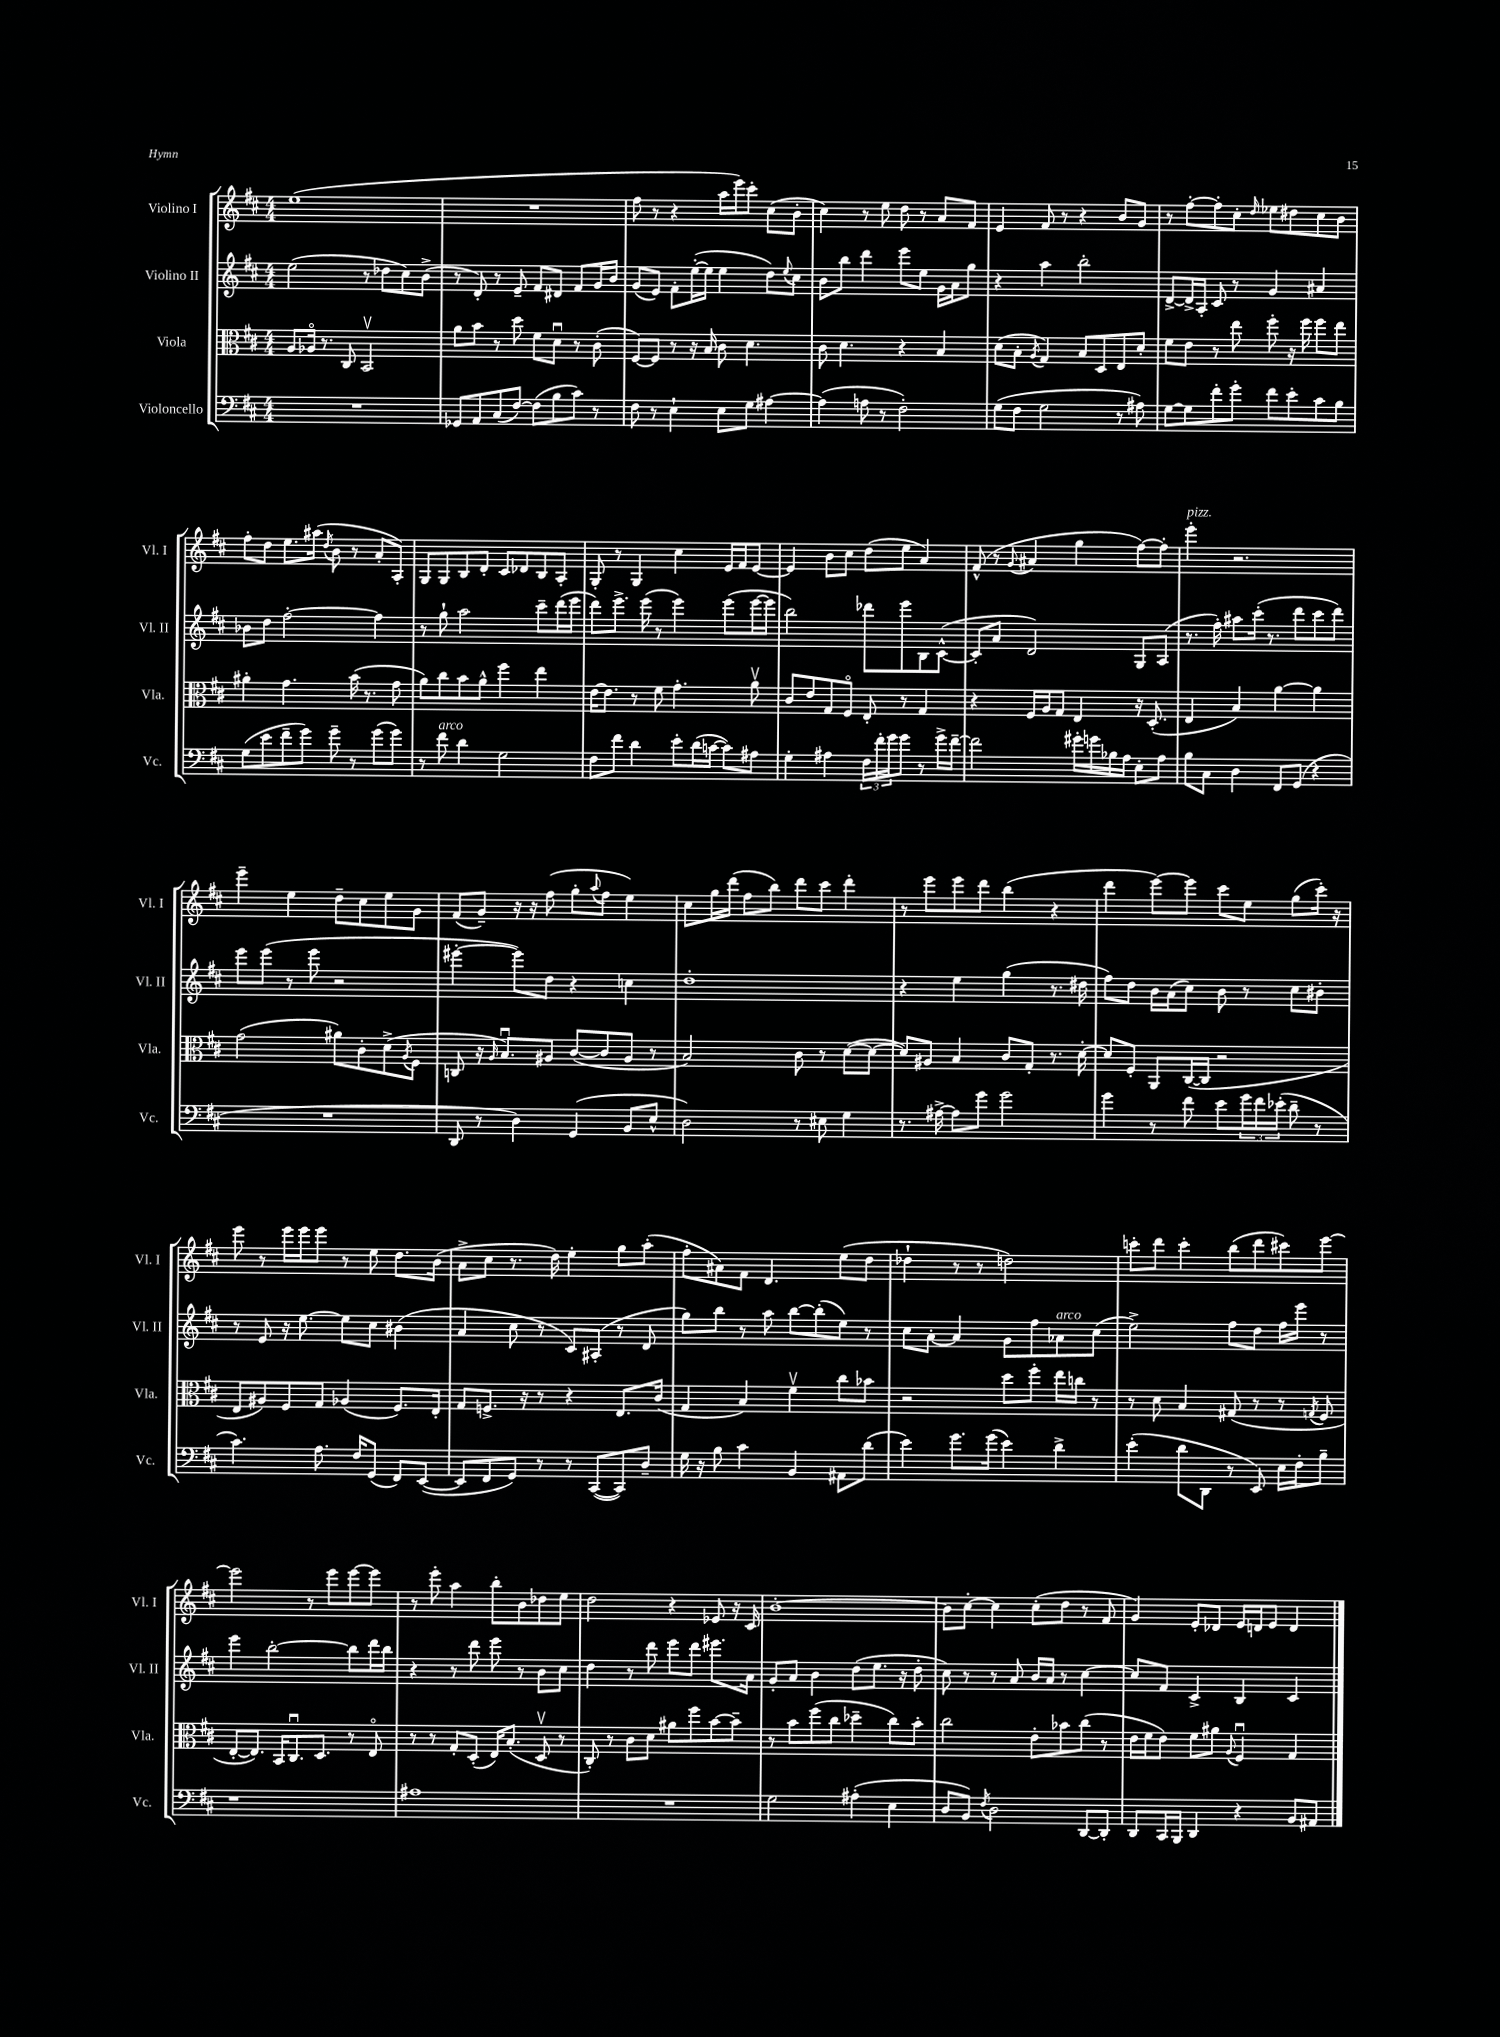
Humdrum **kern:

**kern	**kern	**kern	**kern
*part4	*part3	*part2	*part1
*staff4	*staff3	*staff2	*staff1
*I"Violoncello	*I"Viola	*I"Violino II	*I"Violino I
*I'Vc.	*I'Vla.	*I'Vl. II	*I'Vl. I
*clefF4	*clefC3	*clefG2	*clefG2
*k[f#c#]	*k[f#c#]	*k[f#c#]	*k[f#c#]
*M4/4	*M4/4	*M4/4	*M4/4
=55	=55	=55	=55
1r	8A/L	(2ee\	(1ee
.	16A-X/Jk	.	.
.	8.r	.	.
.	8C#/	.	.
.	2BBv/	8r	.
.	.	8dd-X\L	.
.	.	8cc#\)	.
.	.	(8b^\J	.
=56	=56	=56	=56
8GG-X/L	8a\L	8r	1r
8AA/	8b\J	8d'/)	.
(8C#/	8r	8r	.
[8F#/J)	8dd\	8e~/	.
(8F#\L]	8f#\L	8f#/L	.
8B\	8du\J	8d#X/J	.
8c#\J)	8r	8f#/L	.
8r	(8c#'\	16g/L	.
.	.	16b/JJ	.
=57	=57	=57	=57
8F#\	[8F#/L)	(8g/L	8ff#\
8r	8F#/J]	8e/J)	8r
4E`\	8r	8f#'\L	4r
.	16r	([16ee'\L	.
.	16B/	16ee\JJ]	.
8E\L	8c#\	4ee\	16aa\LL
.	.	.	16eee\J)
8G\J	4.d\	.	8ccc#'\J
[4A#X\	.	8dd\L)	(8cc#\L
.	.	8qqee/	.
.	.	8cc#\J	8b'\J
=58	=58	=58	=58
(4A#\]	8c#\	8b\L	4cc#\)
.	4.d\	8bb\J	.
8An\	.	4ddd\	8r
8r	.	.	8ee\
2F#'\)	4r	8eee\L	8dd\
.	.	8ee\J	8r
.	4B/	16g\LL	8a/L
.	.	16a\J	.
.	.	8gg\J	8f#/J
=59	=59	=59	=59
(8G\L	(8d\L	4r	4e/
8F#\J	8B'\J	.	.
.	8qA/	.	.
2G\	4G/)	4aa\	8f#/
.	.	.	8r
.	8B/L	2bb'\	4r
.	8D/	.	.
8r	8E/	.	8b/L
8A#X\)	8d'/J	.	8g/J
=60	=60	=60	=60
[8G\L	8f#\L	[8d^/L	8r
8G\]	8e\J	16d^/L]	[8ff#'\L
.	.	16A'/JJ	.
8f#'\	8r	8c#/	8ff#'\]
8g'\J	8ee\	8r	8cc#'\J
.	.	.	16qqdd/
8f#\L	8ff#'\	4g/	8ee-X\L
8e'\	16r	.	8dd#X\
.	16ff#\	.	.
8c#\	8ff#\L	4a#X/	8cc#\
8B\J	8ee\J	.	8b\J
!!LO:LB:g=z
=61	=61	=61	=61
(8G\L	4a#X'\	8b-X\L	8ff#'\L
8e\	.	8dd\J	8dd\J
8f#~\	4.g\	[2ff#'\	8.ee\L
8g\J)	.	.	.
.	.	.	(16aa#X\Jk
.	.	.	8qdd/
8g~\	.	.	8b\
8r	(16b\	.	8r
.	8.r	.	.
(8g\L	.	4ff#\]	8a'/L
8g\J)	8g\	.	8A'/J)
=62	=62	=62	=62
8r	8a\L)	8r	8G/L
!LO:TX:a:i:t=arco	!	!	!
8f#\	8cc#\	8gg`\	8G/
4d\	8b\	2aa\	8B/
.	8a^^\J	.	8d'/J
2G\	4ff#\	.	8c#/L
.	.	.	8d-X/
.	4ee\	8ccc#~\L	8B/
.	.	(16ddd\L	8A'/J
.	.	16eee\JJ	.
=63	=63	=63	=63
8F#\L	[16e\KL	8ddd\L)	8G'/
.	8.e\J]	.	.
8f#\J	.	8.eee^\J	8r
4d\	8r	.	4G/
.	.	(16eee\	.
.	8f#\	8r	.
8e'\L	4.g'\	4eee\)	4cc#\
(16d\L	.	.	.
[16cn\JJ	.	.	.
8c\L])	.	(8eee\L	16e/LL
.	.	.	16f#/J
8A#X\J	8av\	[16eee\L	[8e/J
.	.	16eee\JJ]	.
=64	=64	=64	=64
4G'\	8c#/L	2bb\)	4e/]
.	8e/	.	.
4A#X\	8G/	.	8b\L
.	8F#/J	.	8cc#\J
24F#\LL	8E'/	8ddd-X\L	(8dd\L
24f#'\	.	.	.
24g\J	.	.	.
8g\J	8r	8eee\	8ee\J
8r	4G/	8B\	4a/)
16g^\LL	.	([8c#^^\J	.
[16f#~\JJ	.	.	.
=65	=65	=65	=65
2f#\]	4r	8c#'/L]	(8f#^^/
.	.	8a/J	8r
.	.	.	8qqg/
.	16F#/LL	2d/)	4a#X/
.	16A/J	.	.
.	8G/J	.	.
16g#X'\LL	4E/	.	4gg\
16gn\	.	.	.
16B-X\	.	.	.
16A\JJ	.	.	.
8E'\L	16r	8G/L	[8ff#\L)
.	(8.D'/	.	.
8A\J	.	(8A/J	8ff#'\J]
=66	=66	=66	=66
!	!	!	!LO:TX:a:i:t=pizz.
8B\L	4E/	8.r	4eee'\
8C#\J	.	.	.
.	.	16ff#'\)	.
4D\	4B/)	8aa#X\L	2.r
.	.	(16ccc#'\Jk	.
.	.	8.r	.
8FF#/L	[4a\	.	.
(8GG/J	.	8ddd\L	.
4r	4a\]	8ccc#\	.
.	.	8ddd\J)	.
!!LO:LB:g=z
=67	=67	=67	=67
1r	(2g\	8eee\L	4eee~\
.	.	(8eee\J	.
.	.	8r	4ee\
.	.	8eee\	.
.	8a#X\L)	2r	8dd~\L
.	8c#'\	.	8cc#\
.	(8d^\	.	8ee\
.	8qA/	.	.
.	8F#\J	.	8g\J
=68	=68	=68	=68
8DD/	8Cn/	[4eee#X'\	(8f#/L
8r	16r	.	8g~/J)
.	16qqA/	.	.
.	8.Bu/L)	.	.
4D\)	.	8eee#\L])	16r
.	.	.	16r
.	8A#X/J	8dd\J	(8ff#\
(4GG/	([8c#/L	4r	8gg'\L
.	.	.	8qqaa/
.	8c#/]	.	8ff#\J
8BB/L	8A#/J	4ccn\	4ee\)
8E^^/J	8r	.	.
=69	=69	=69	=69
2D\)	2B/)	1dd'	8cc#\L
.	.	.	16gg\L
.	.	.	(16ddd\JJ
.	.	.	8ff#\L
.	.	.	8bb\J)
8r	8c#\	.	8ddd\L
8E#X\	8r	.	8ccc#\J
4G\	([8d\L	.	4ddd'\
.	8d\J_	.	.
=70	=70	=70	=70
8.r	8d/L])	4r	8r
.	8A#X/J	.	8eee\L
[16A#X^\	.	.	.
8A#\L]	4B/	4ee\	8eee\
8g\J	.	.	8ddd\J
2g\	8c#/L	(4gg\	(4bb\
.	8G'/J	.	.
.	8.r	8.r	4r
.	[16d'\	16dd#X\	.
=71	=71	=71	=71
4g\	8d/L]	8ff#\L)	4ddd\
.	8F#'/J	8dd\J	.
8r	8AA/L	16b\LL	[8eee\L)
.	.	(16a\J	.
8f#\	([16C#/L	8cc#\J)	8eee\J]
.	16C#/JJ]	.	.
8e\L	2r	8b\	8ccc#\L
24g\L	.	8r	8ee\J
24f#\	.	.	.
(24e-X'\JJ	.	.	.
8d~\	.	8cc#\L	(8gg\L
8r	.	8b#X'\J	16ccc#'\Jk)
.	.	.	16r
!!LO:LB:g=z
=72	=72	=72	=72
4.c#\)	8E/L	8r	8eee\
.	8A#X/)	8e/	8r
.	8F#/	16r	16eee\LL
.	.	[8.ee\	16eee\J
8.A\	8G/J	.	8eee\J
.	(4A-X/	8ee\L]	8r
16F#/KL	.	.	.
(8GG/J	.	8cc#\J	8ee\
8FF#/L)	8.F#/L)	(4b#X\	8.dd\L
([8EE/J	.	.	.
.	16E'/Jk	.	(16b\Jk
=73	=73	=73	=73
8EE/L]	8G/L	4a/	8a^\L
8FF#/	8.Fn^/J	.	8cc#\J
8GG/J)	.	8cc#\	8.r
.	16r	.	.
8r	8r	8r	.
.	.	.	16dd\)
8r	4r	8c#/L)	4ee'\
([8CC#/L	.	(8A#X'/J	.
8CC#/])	8.E/L	8r	8gg\L
8D~/J	.	8d/	(8aa'\J
.	(16c#/Jk	.	.
=74	=74	=74	=74
16G\	4G/	8gg\L)	8ff#'\L
16r	.	.	.
8B\	.	8bb\J	8a#X\)
4c#\	4B/)	8r	8f#\J
.	.	8aa\	4.d/
4BB/	4f#v\	[8bb\L	.
.	.	(8bb'\]	.
8AA#X\L	8cc#\L	8ee\J)	(8ee\L
(8d\J	8b-X\J	8r	8dd\J
=75	=75	=75	=75
4e\)	2r	8cc#\L	4dd-X`\
.	.	[8a'\J	.
8.g\L	.	4a/]	8r
.	.	.	8r
(16g\Jk	.	.	.
4e\)	8dd\L	8g\L	2ddn\)
.	8ff#'\J	8ff#\	.
!	!	!LO:TX:a:i:t=arco	!
4d^\	16ee\LL	8a-X\	.
.	16ccn\JJ	.	.
.	8r	(8cc#\J	.
=76	=76	=76	=76
(4e'\	8r	2ee^\)	8cccn'\L
.	8d\	.	8ddd\J
8d\L	4B/	.	4ccc'\
8DD\J	.	.	.
8r	(8G#X/	8ff#\L	(8bb\L
8EE/)	8r	8dd\J	8ddd\
16E\LL	8r	16ff#\LL	8ccc#X\)
16F#'\J	.	16eee\JJ	.
.	8qGn/	.	.
8B~\J	8F#/	8r	[8eee\J
!!LO:LB:g=z
=77	=77	=77	=77
1r	[8E'/L	4eee\	2eee\]
.	8.E/J])	.	.
.	.	[2bb'\	.
.	16BB/KL	.	.
.	8.C#u/	.	.
.	.	.	8r
.	8.D/J	.	.
.	.	.	8eee\L
.	8r	8bb\L]	[8eee\
.	8E/	16ddd\L	8eee\J]
.	.	16bb\JJ	.
=78	=78	=78	=78
1A#X	8r	4r	8r
.	8r	.	8eee'\
.	8G'/L	8r	4aa\
.	(8D'/J	8ddd\	.
.	16E/KL)	8eee\	8bb'\L
.	(8.B'/J	.	.
.	.	8r	8b\
.	8Dv/	8b\L	8dd-X\
.	8r	8cc#\J	8ee\J
=79	=79	=79	=79
1r	8C#'/)	4dd\	2dd\
.	8r	.	.
.	8c#\L	8r	.
.	8d\J	8ddd\	.
.	8a#X\L	8eee\L	4r
.	8ff#\	8ddd\J	.
.	[8b\	8.eee#X\L	8e-X/
.	8b~\J]	.	16r
.	.	16a\Jk	16c#/
=80	=80	=80	=80
2G\	8r	8g'/L	[1b'
.	8b\L	8a/J	.
.	(8ff#\	4b\	.
.	8cc#\J	.	.
(4A#X'\	4dd-X~\	(8dd\L	.
.	.	8.ee\J	.
4E\	8cc#\L)	.	.
.	.	16r	.
.	8b'\J	8dd'\	.
=81	=81	=81	=81
8D/L	2cc#\	8cc#\)	8b\L]
8BB/J)	.	8r	[8cc#'\J
8qF#/	.	.	.
2D\	.	8r	4cc#\]
.	.	8a/	.
.	8e'\L	16b/LL	(8cc#'\L
.	.	16a/JJ	.
.	8b-X\	8r	8dd\J
[8DD/L	(8cc#\J	[4cc#\	8r
8DD'/J]	8r	.	8f#/
=82	=82	=82	=82
8DD/L	16e\LL	8cc#/L]	4g/)
.	16f#\J	.	.
16CC#/L	8e\J)	8f#/J	.
16BBB/JJ	.	.	.
4DD/	8f#\L	4c#^/	8e'/L
.	8a#X\J	.	8d-X/J
.	8qqA/	.	.
4r	4F#u/	4B/	16e/LL
.	.	.	16dn/J
.	.	.	8e/J
8BB/L	4G/	4c#/	4d/
8AA#X/J	.	.	.
==	==	==	==
*-	*-	*-	*-
